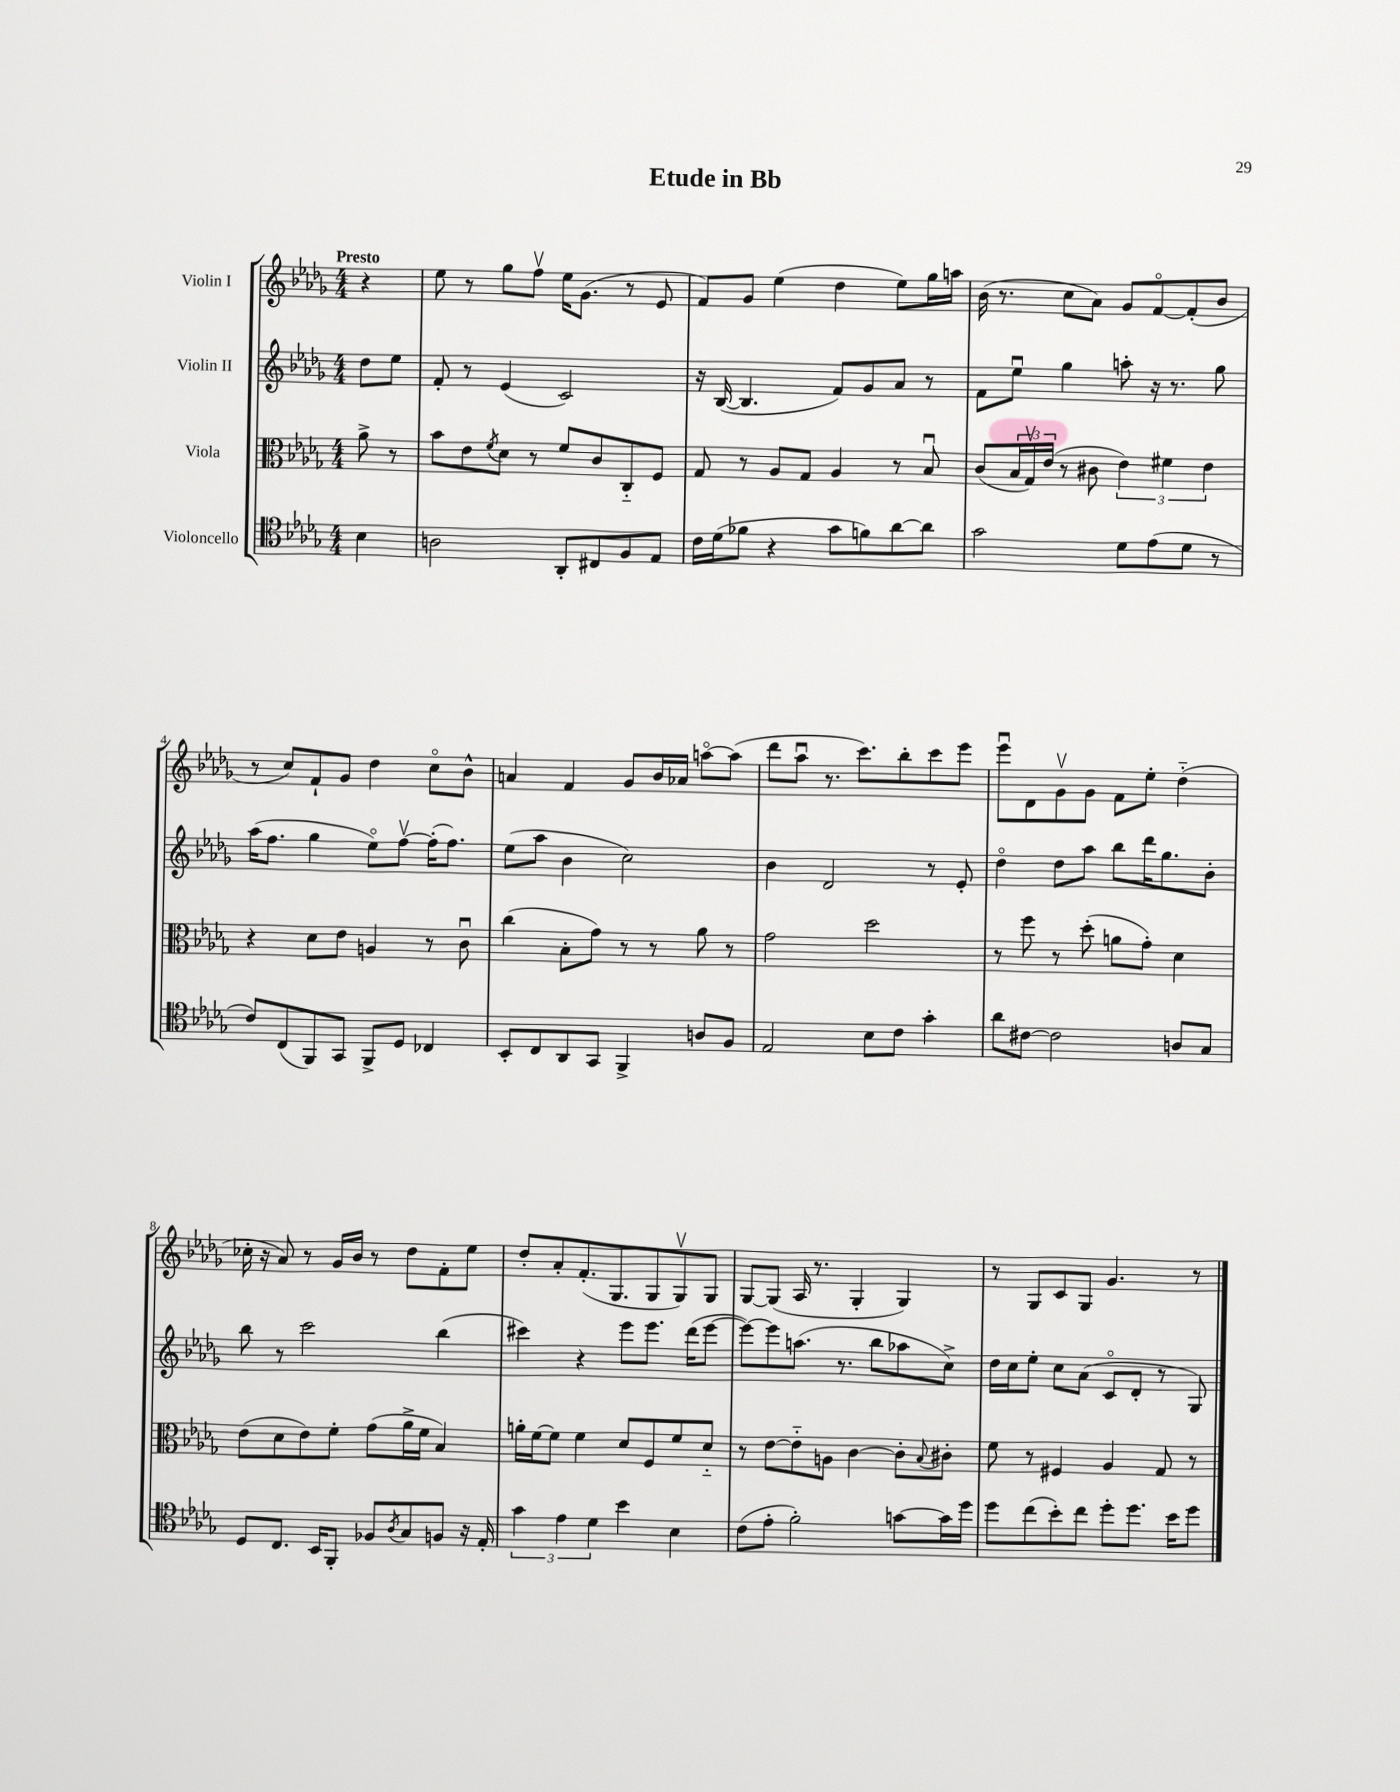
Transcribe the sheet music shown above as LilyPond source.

\header { title = "Etude in Bb" }
<<
\new StaffGroup <<
\new Staff = "s0" \with { instrumentName = "Violin I" } {
    \clef treble \key des \major \numericTimeSignature \time 4/4 \partial 4 \tempo "Presto"
    r4 |
    ees''8 r8 ges''8 f''8\upbow ees''16 ges'8.( r8 ees'8 |
    f'8) ges'8 ees''4( des''4 ees''8) ges''16 a''16 |
    bes'16( r8. c''8 aes'8) ges'8 f'8~\flageolet f'8-.( bes'8 |
    r8 c''8) f'8-! ges'8 des''4 c''8\flageolet bes'8-^ |
    a'4 f'4 ges'8 bes'16 aes'16 a''8~\flageolet a''8( |
    des'''8 aes''8\downbow r8. c'''8.) bes''8-. c'''8 ees'''8 |
    ees'''8\downbow des'8 ges'8\upbow ges'8 f'8 ees''8-. des''4-_( |
    ces''16-. r16 aes'8) r8 ges'16 bes'16 r8 des''8 f'8-. ees''8 |
    des''8-. aes'8-. f'8.-.( ges8. ges8 ges8\upbow) ges8 |
    ges8~ ges8( aes16 r8. ges4-. ges4) |
    r8 ges8 c'8 ges8 ges'4. r8 \bar "|." |
}
\new Staff = "s1" \with { instrumentName = "Violin II" } {
    \clef treble \key des \major \numericTimeSignature \time 4/4 \partial 4
    des''8 ees''8 |
    f'8-. r8 ees'4( c'2) |
    r16 bes16~( bes4. f'8) ges'8 aes'8 r8 |
    f'8 ees''8\downbow ges''4 a''8-. r16 r8. ges''8 |
    aes''16( f''8. ges''4 ees''8\flageolet) f''8~\upbow f''16-.( f''8.) |
    ees''8( aes''8 bes'4 c''2) |
    bes'4 des'2 r8 ees'8-. |
    des''4\flageolet des''8 aes''8 bes''8 des'''16 ges''8. bes'8-. |
    bes''8 r8 c'''2 bes''4( |
    cis'''4) r4 ees'''8 ees'''8. des'''16( ees'''8~ |
    ees'''8~) ees'''8 a''8.( r8. bes''8 aes''8 c''8->) |
    des''16 c''16 ees''8-. c''8 aes'8( c'8\flageolet des'8-. r8 ges8) \bar "|." |
}
\new Staff = "s2" \with { instrumentName = "Viola" } {
    \clef alto \key des \major \numericTimeSignature \time 4/4 \partial 4
    aes'8-> r8 |
    bes'8 ees'8 \acciaccatura { f'8 } des'8 r8 f'8 c'8 c8-_ f8 |
    ges8 r8 aes8 ges8 aes4 r8 bes8\downbow |
    c'8( \tuplet 3/2 { bes16 ges16\upbow) ees'16( } r8 cis'8 \tuplet 3/2 { ees'4) fis'4 ees'4 } |
    r4 des'8 ees'8 a4 r8 c'8\downbow |
    c''4( bes8-. ges'8) r8 r8 aes'8 r8 |
    ges'2 des''2 |
    r8 f''8 r8 des''8-.( a'8 ges'8-.) des'4 |
    ees'8( des'8 ees'8) f'8-. ges'8( aes'16-> f'16 bes4) |
    a'16-. f'16~ f'8 f'4 des'8 f8 f'8 des'8-_ |
    r8 ees'8~ ees'8-_ a8 c'4~ c'8-. \appoggiatura { bes8 } cis'8-. |
    f'8 r8 fis4 aes4 ges8 r8 \bar "|." |
}
\new Staff = "s3" \with { instrumentName = "Violoncello" } {
    \clef tenor \key des \major \numericTimeSignature \time 4/4 \partial 4
    bes4 |
    a2 aes,8-. cis8 f8 ees8 |
    c'16 des'16( fes'8 r4 ges'8 f'8) aes'8~ aes'8 |
    ges'2 des'8 ees'8( des'8 r8 |
    c'8) c8( f,8) ges,8 f,8-> des8 ces4 |
    bes,8-. c8 aes,8 ges,8 f,4-> a8 f8 |
    ees2 bes8 c'8 ges'4-. |
    aes'8 cis'8~ cis'2 a8 ges8 |
    des8 c8. bes,16 f,8-. fes8 \acciaccatura { aes8 } ges8 f8 r16 ees16-. |
    \tuplet 3/2 { ges'4 ees'4 des'4 } bes'4 bes4 |
    c'8( ees'8-. f'2-.) g'8~ g'16 des''16 |
    des''8 c''8( bes'8-.) c''8 des''8-. des''8. bes'16 des''8 \bar "|." |
}
>>
>>
